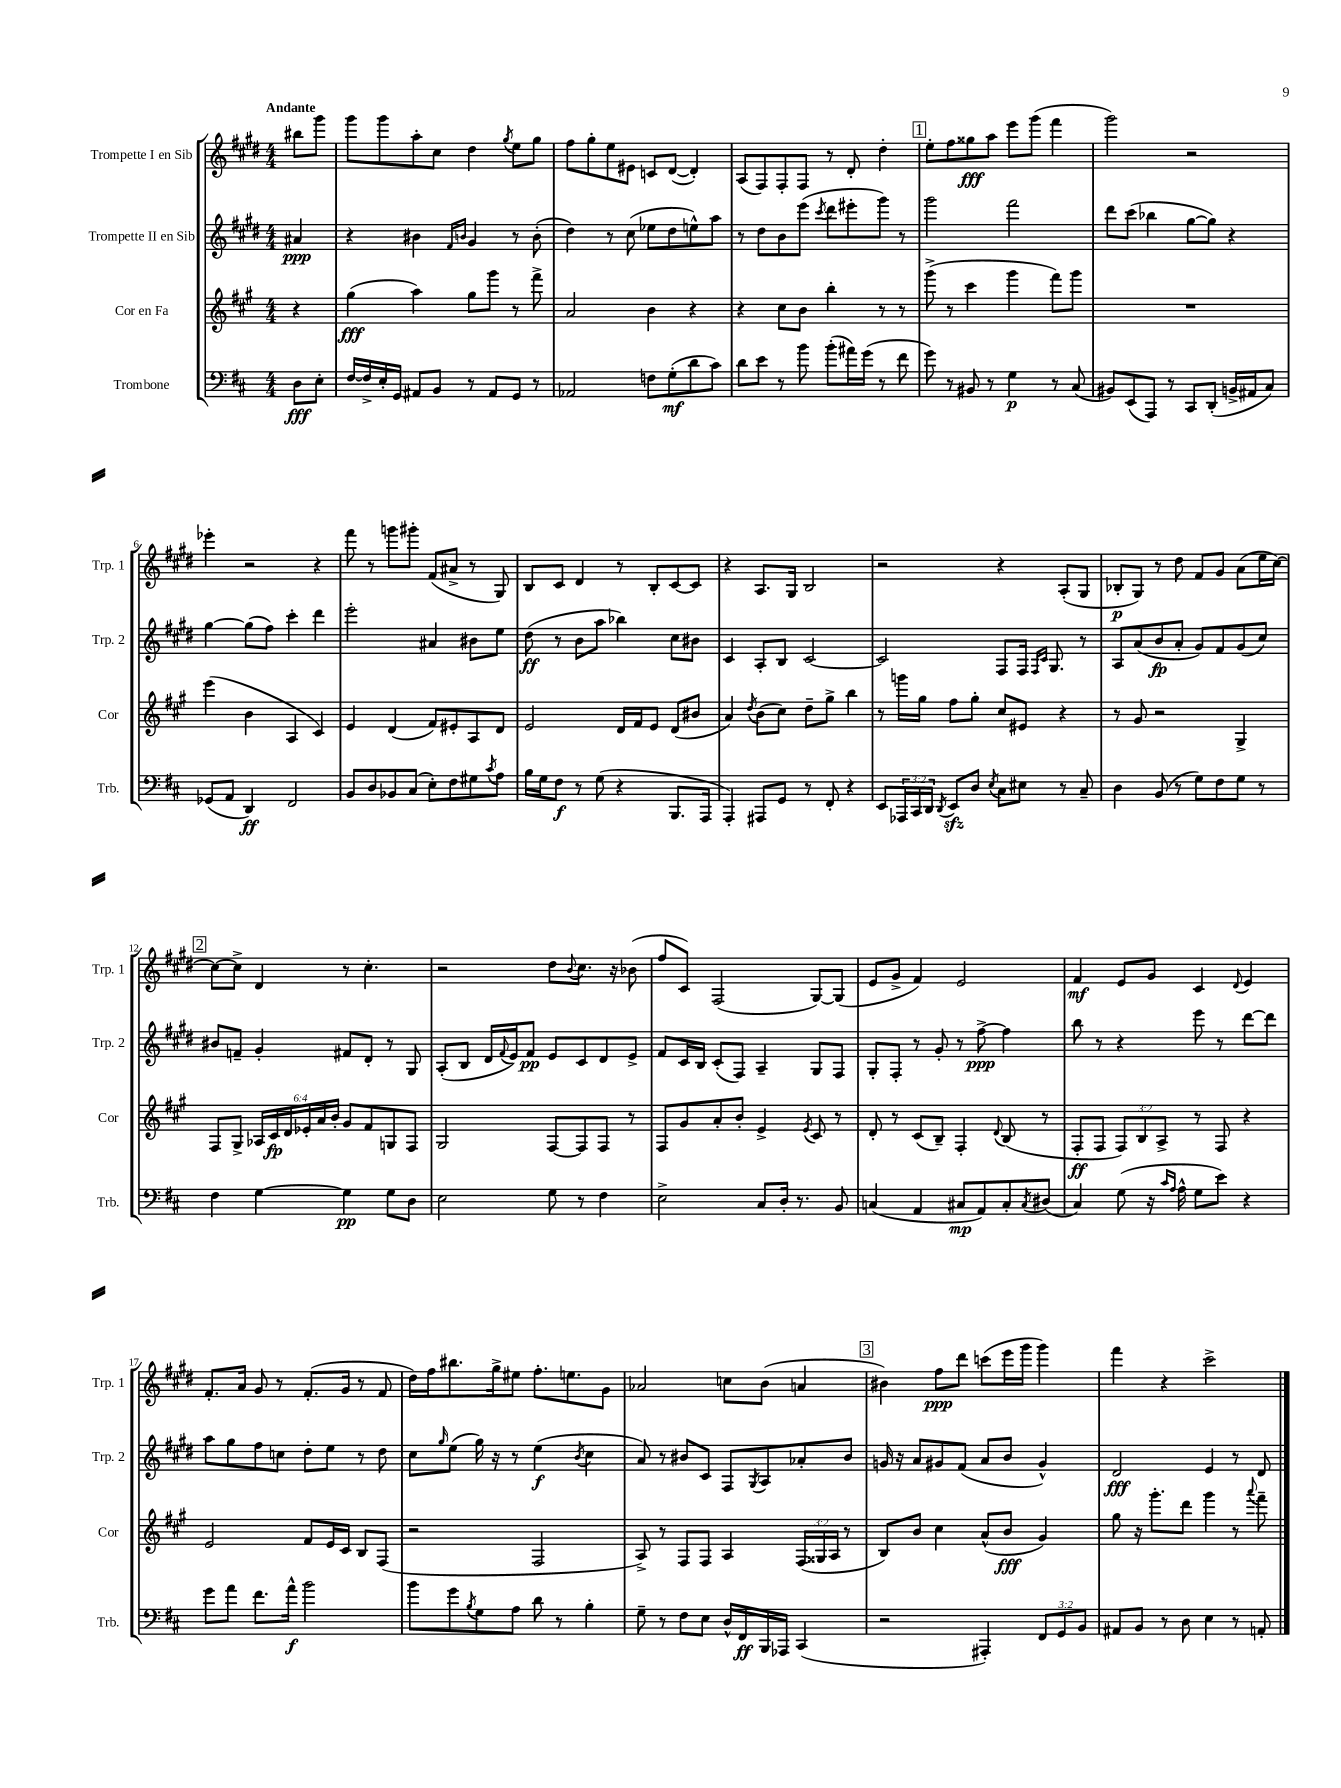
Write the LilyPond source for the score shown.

<<
\new StaffGroup <<
\new Staff = "s0" \with { instrumentName = "Trompette I en Sib" shortInstrumentName = "Trp. 1" } {
    \clef treble \key e \major \numericTimeSignature \time 4/4 \partial 4 \tempo "Andante"
    bis''8 gis'''8 |
    gis'''8 gis'''8 a''8-. cis''8 dis''4 \acciaccatura { gis''8 } e''8 gis''8 |
    fis''8 gis''8-. e''8 eis'8 c'8 dis'8~( dis'4-.) |
    a8( fis8) fis8-. fis8 r8 dis'8-. dis''4-. |
    \mark \markup { \box "1" } e''8-. fis''8 gisis''8\fff a''8 e'''8 gis'''8( fis'''4 |
    gis'''2) r2 |
    ees'''4-. r2 r4 |
    fis'''8 r8 g'''8 gis'''8-. fis'8( ais'8-> r8 gis8) |
    b8 cis'8 dis'4 r8 b8-. cis'8~ cis'8 |
    r4 a8. gis16 b2 |
    r2 r4 a8-.( gis8 |
    bes8-.\p gis8) r8 dis''8 fis'8 gis'8 a'8( e''16 cis''16~) |
    \mark \markup { \box "2" } cis''8~ cis''8-> dis'4 r8 cis''4.-. |
    r2 dis''8 \appoggiatura { b'8 } cis''8. r16 bes'8( |
    fis''8 cis'8) fis2( gis8~) gis8( |
    e'8 gis'8-> fis'4) e'2 |
    fis'4\mf e'8 gis'8 cis'4 \appoggiatura { dis'8 } e'4 |
    fis'8.-. a'16 gis'8 r8 fis'8.-.( gis'16 r8 fis'8 |
    dis''16) fis''16 bis''8. gis''16-> eis''8 fis''8.-. e''8. gis'8 |
    aes'2 c''8 b'8( a'4 |
    \mark \markup { \box "3" } bis'4) fis''8\ppp dis'''8 c'''8( e'''16 gis'''16 gis'''4) |
    fis'''4 r4 cis'''2-> \bar "|." |
}
\new Staff = "s1" \with { instrumentName = "Trompette II en Sib" shortInstrumentName = "Trp. 2" } {
    \clef treble \key e \major \numericTimeSignature \time 4/4 \partial 4
    ais'4\ppp |
    r4 bis'4 \grace { fis'16 b'16 } gis'4 r8 b'8-.( |
    dis''4) r8 cis''8( ees''8 dis''8 e''8-^) a''8 |
    r8 dis''8 b'8 e'''8( \acciaccatura { cis'''8 } dis'''8 eis'''8-. gis'''8) r8 |
    \mark \markup { \box "1" } gis'''2 fis'''2 |
    dis'''8 cis'''8( bes''4 gis''8~ gis''8) r4 |
    gis''4~ gis''8( fis''8) cis'''4-. dis'''4 |
    e'''2-. ais'4 bis'8 e''8 |
    dis''8\ff( r8 b'8 a''8 bes''4) cis''8 bis'8 |
    cis'4 a8-. b8 cis'2~ |
    cis'2 fis8 fis16 \grace { fis16 cis'16 } gis8. r8 |
    a8 a'8( b'8\fp a'8-. gis'8) fis'8 gis'8( cis''8) |
    \mark \markup { \box "2" } bis'8 f'8-- gis'4-. fis'8 dis'8-. r8 gis8 |
    a8-.( b8 dis'16 \appoggiatura { fis'8 } e'16) fis'8\pp e'8 cis'8 dis'8 e'8-> |
    fis'8 cis'16 b16 cis'8-.( fis8) a4-- gis8 fis8 |
    gis8-. fis8-. r8 gis'8-. r8 fis''8~->\ppp fis''4 |
    b''8 r8 r4 e'''8 r8 dis'''8~ dis'''8 |
    a''8 gis''8 fis''8 c''8 dis''8-. e''8 r8 dis''8 |
    cis''8 \grace { gis''16 } e''8( gis''16) r16 r8 e''4\f( \acciaccatura { b'8 } cis''4 |
    a'8) r8 bis'8 cis'8 fis8 \acciaccatura { gis8 } a8 aes'8-. bis'8 |
    \mark \markup { \box "3" } g'16 r16 a'8 gis'8 fis'8( a'8 b'8 gis'4-^) |
    dis'2\fff e'4 r8 dis'8 \bar "|." |
}
\new Staff = "s2" \with { instrumentName = "Cor en Fa" shortInstrumentName = "Cor" } {
    \clef treble \key a \major \numericTimeSignature \time 4/4 \override Staff.TupletNumber.text = #tuplet-number::calc-fraction-text \partial 4
    r4 |
    gis''4\fff( a''4) gis''8 gis'''8 r8 fis'''8-> |
    a'2 b'4 r4 |
    r4 cis''8 b'8 b''4-. r8 r8 |
    \mark \markup { \box "1" } gis'''8->( r8 cis'''4 gis'''4 fis'''8) gis'''8 |
    R1 |
    e'''4( b'4 a4 cis'4) |
    e'4 d'4( fis'8) eis'8-. a8 d'8 |
    e'2 d'16 fis'16 e'8 d'8( bis'8 |
    a'4) \acciaccatura { d''8 } b'8( cis''8) d''8-- gis''8-> b''4 |
    r8 g'''16 gis''16 fis''8 gis''8-. cis''8 eis'8 r4 |
    r8 gis'8 r2 gis4-> |
    \mark \markup { \box "2" } fis8 gis8-> \tuplet 6/4 { aes16 cis'16\fp d'16 ees'16-. a'16 b'16-. } gis'8 fis'8 g8 fis8 |
    gis2 fis8~ fis8 fis8 r8 |
    fis8 gis'8 a'8-. b'8-. e'4-> \acciaccatura { e'8 } cis'8 r8 |
    d'8-. r8 cis'8( b8--) fis4-. \appoggiatura { d'8 } b8( r8 |
    fis8-.\ff fis8 \tuplet 3/2 { fis8) b8 a8-> } r8 fis8 r4 |
    e'2 fis'8 e'16 cis'16 b8 fis8( |
    r2 fis2 |
    a8->) r8 fis8 fis8 a4 \tuplet 3/2 { fis16( gisis16 a16 } r8 |
    \mark \markup { \box "3" } b8) b'8 cis''4 a'8-^( b'8\fff gis'4) |
    gis''8 r16 gis'''8.-. d'''8 gis'''4 r8 \appoggiatura { a'''8 } fis'''8-- \bar "|." |
}
\new Staff = "s3" \with { instrumentName = "Trombone" shortInstrumentName = "Trb." } {
    \clef bass \key d \major \numericTimeSignature \time 4/4 \override Staff.TupletNumber.text = #tuplet-number::calc-fraction-text \partial 4
    d8\fff e8-. |
    fis16~ fis16-> e16-. g,16 ais,8 b,8 r8 ais,8 g,8 r8 |
    aes,2 f8 g8-.\mf( d'8 cis'8) |
    d'8 e'8 r8 b'8 b'8-.( ais'16) g'16( r8 fis'8 |
    \mark \markup { \box "1" } g'8) r8 bis,8 r8 g4\p r8 cis8( |
    bis,8) e,8( a,,8) r8 cis,8 d,8-.( b,16-> ais,16 cis8) |
    ges,8( a,8 d,4\ff) fis,2 |
    b,8 d8 bes,8 cis8( e8-.) fis8 gis8 \acciaccatura { cis'8 } a8 |
    b16 g16 fis8\f r8 g8( r4 b,,8. a,,16 |
    a,,4-.) ais,,8 g,8 r8 fis,8-. r4 |
    e,8 \tuplet 3/2 { aes,,16 cis,16 d,16 } \acciaccatura { d,8 } e,8\sfz d8 \acciaccatura { e8 } cis8 eis8 r8 cis8-- |
    d4 b,8( r8 g8) fis8 g8 r8 |
    \mark \markup { \box "2" } fis4 g4~ g4\pp g8 d8 |
    e2 g8 r8 fis4 |
    e2-> cis8 d16-. r8. b,8 |
    c4( a,4 cis8\mp a,8) cis8-. \acciaccatura { cis8 } dis8( |
    cis4) g8( r16 \grace { cis'16 a16 } a16-^ g8 e'8) r4 |
    g'8 a'8 fis'8. a'16-^\f b'2 |
    b'8 g'8 \acciaccatura { b8 } g8 a8 d'8 r8 b4-. |
    g8-- r8 fis8 e8 d16-^ fis,16\ff b,,16 aes,,16 cis,4( |
    \mark \markup { \box "3" } r2 ais,,4-.) \tuplet 3/2 { fis,8 g,8 b,8 } |
    ais,8 b,8 r8 d8 e4 r8 a,8-. \bar "|." |
}
>>
>>
